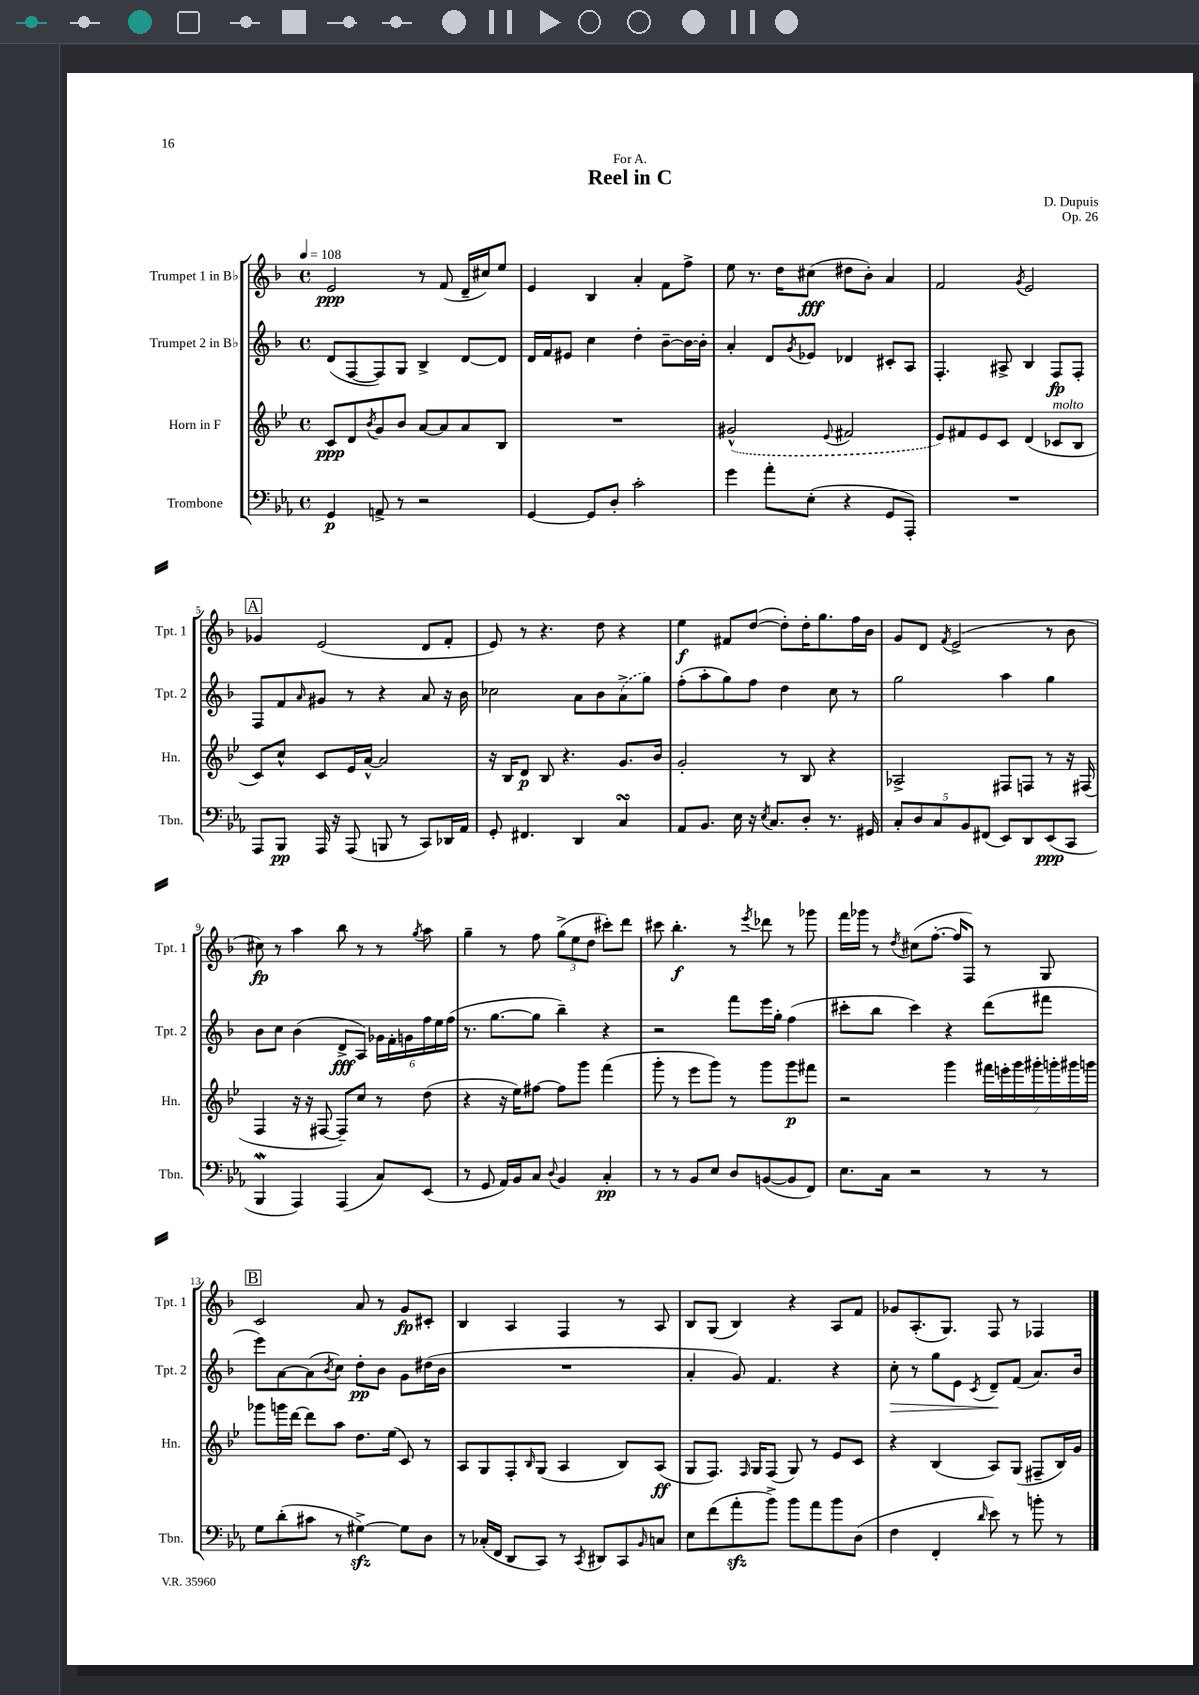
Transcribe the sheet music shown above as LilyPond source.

\header { title = "Reel in C" composer = "D. Dupuis" dedication = "For A." opus = "Op. 26" }
<<
\new StaffGroup <<
\new Staff = "s0" \with { instrumentName = "Trumpet 1 in Bb" shortInstrumentName = "Tpt. 1" } {
    \clef treble \key f \major \defaultTimeSignature \time 4/4 \tempo 4 = 108
    e'2\ppp r8 f'8( d'16-- cis''16) e''8 |
    e'4 bes4 a'4-. f'8 f''8-> |
    e''8 r8. d''16 cis''8\fff( dis''8 bes'8-.) a'4 |
    f'2 \acciaccatura { g'8 } e'2 |
    \mark \markup { \box "A" } ges'4 e'2( d'8 f'8-. |
    e'8) r8 r4. d''8 r4 |
    e''4\f fis'8 d''8~( d''8-.) d''16-. g''8. f''16 bes'16 |
    g'8 d'8 \acciaccatura { f'8 } e'2->( r8 bes'8 |
    cis''8\fp) r8 a''4 bes''8 r8 r8 \acciaccatura { g''8 } a''8 |
    g''4-- r8 f''8 \tuplet 3/2 { g''8->( e''8 d''8 } cis'''8-.) d'''8 |
    cis'''8 bes''4.-.\f r8 \acciaccatura { e'''8 } des'''8 r8 ges'''8 |
    f'''16 ges'''16 r8 \acciaccatura { d''8 } cis''8( f''8.~-. f''16 f8) r8 g8 |
    \mark \markup { \box "B" } c'2 a'8 r8 g'8\fp cis'8-. |
    bes4 a4 f4 r8 a8 |
    bes8 g8( bes4) r4 a8 f'8 |
    ges'8 a8.-.( g8.) f8 r8 fes4 \bar "|." |
}
\new Staff = "s1" \with { instrumentName = "Trumpet 2 in Bb" shortInstrumentName = "Tpt. 2" } {
    \clef treble \key f \major \defaultTimeSignature \time 4/4
    d'8( f8~ f8) g8 bes4-> d'8~ d'8 |
    d'16 f'16 eis'8 c''4 d''4-. bes'8~-- bes'16~ bes'16-. |
    a'4-. d'8 \acciaccatura { g'8 } ees'8 des'4 cis'8-. a8 |
    f4.-. ais8-> bes4 f8\fp f8-. |
    \mark \markup { \box "A" } f8 f'8 \grace { a'16 } gis'8 r8 r4 a'8 r16 bes'16 |
    ces''2 a'8 bes'8 \once \slurDashed a'8->( g''8) |
    f''8-.( a''8-. g''8) f''8 d''4 c''8 r8 |
    g''2 a''4 g''4 |
    bes'8 c''8 bes'4( d'8->\fff a8) \tuplet 6/4 { ges'16 f'16-. g'16 f''16 e''16 f''16( } |
    r8. g''8.~ g''8 bes''4--) r4 |
    r2 f'''8 e'''16 g''16-. f''4( |
    cis'''8-. bes''8 cis'''4) r4 d'''8( fis'''8 |
    \mark \markup { \box "B" } e'''8) a'8~ a'8( \acciaccatura { bes'8 } c''8) d''8-.\pp bes'8 g'8 dis''16( bes'16 |
    R1 |
    a'4-. g'8) f'4. r4 |
    c''8-.\> r8 g''8 e'8 \acciaccatura { c'8 } d'8--\! f'8( a'8.) bes'16 \bar "|." |
}
\new Staff = "s2" \with { instrumentName = "Horn in F" shortInstrumentName = "Hn." } {
    \clef treble \key bes \major \defaultTimeSignature \time 4/4
    c'8\ppp d'8 \acciaccatura { bes'8 } g'8 bes'8 a'8~ a'8 a'8 bes8 |
    R1 |
    \once \slurDashed gis'2-^( \appoggiatura { ees'8 } fis'2 |
    ees'8) fis'8 ees'8 c'8 d'4( ces'8^\markup { \italic "molto" } bes8 |
    \mark \markup { \box "A" } c'8) c''8-^ c'8 ees'16 a'16~-^ a'2 |
    r16 bes16 d'8\p bes8 r4. g'8. bes'16 |
    g'2-. r8 bes8 r4 |
    aes2-> fis8 f8 r8 r16 fis16( |
    f4 r16 r16 fis8~ fis8--) c''8 r8 d''8( |
    r4 r16 ees''16) fis''8~ fis''8 g'''8 f'''4( |
    g'''8-. r8 ees'''8 g'''8) r8 g'''8 g'''8\p fis'''8 |
    r2 g'''4 \tuplet 7/4 { fis'''16 e'''16-. g'''16 gis'''16-. g'''16-. gis'''16 g'''16 } |
    \mark \markup { \box "B" } ges'''8 g'''16 d'''16~ d'''8 a''8 d''8. ees''16( c'8) r8 |
    a8 g8 f8-. \grace { bes16 } g8( a4 bes8) a8\ff( |
    g8 f8.) \grace { f16 } g16 f8( g8) r8 ees'8 c'8 |
    r4 bes4( a8) g8( fis8-- bes16) g'16 \bar "|." |
}
\new Staff = "s3" \with { instrumentName = "Trombone" shortInstrumentName = "Tbn." } {
    \clef bass \key ees \major \defaultTimeSignature \time 4/4
    g,4\p a,8-> r8 r2 |
    g,4~ g,8 d8-. c'2-. |
    g'4 aes'8-. ees8-.( r4 g,8 aes,,8-.) |
    R1 |
    \mark \markup { \box "A" } aes,,8 bes,,8\pp aes,,16 r16 aes,,8( b,,8 r8 c,8) des,16 aes,16 |
    g,8-. fis,4. d,4 c4\turn |
    aes,8 bes,8. ees16 r16 \acciaccatura { ees8 } c8. d8-. r8. gis,16 |
    \tuplet 5/4 { c8-. d8 c8 bes,8 fis,8( } ees,8) d,8 ees,8\ppp( c,8 |
    bes,,4\mordent aes,,4) aes,,4( c8) ees,8( |
    r8 g,8 aes,16) bes,16 c8 \appoggiatura { d8 } bes,4 c4-.\pp |
    r8 r8 bes,8 ees8 d8 b,8~( b,8 f,8) |
    ees8. c16 r2 r8 r8 |
    \mark \markup { \box "B" } g8 d'8-.( cis'8 r8 gis4~->\sfz) gis8 d8 |
    r8 ces16-.( f,16 d,8 c,8) r8 \acciaccatura { c,8 } dis,8 c,8 \grace { bes,16 } c8 |
    ees8 f'8( aes'8-.\sfz bes'8->) bes'8 aes'8 bes'8 d8( |
    f4 f,4-. \grace { d'16 } ees'8) r8 b'8-. r8 \bar "|." |
}
>>
>>
